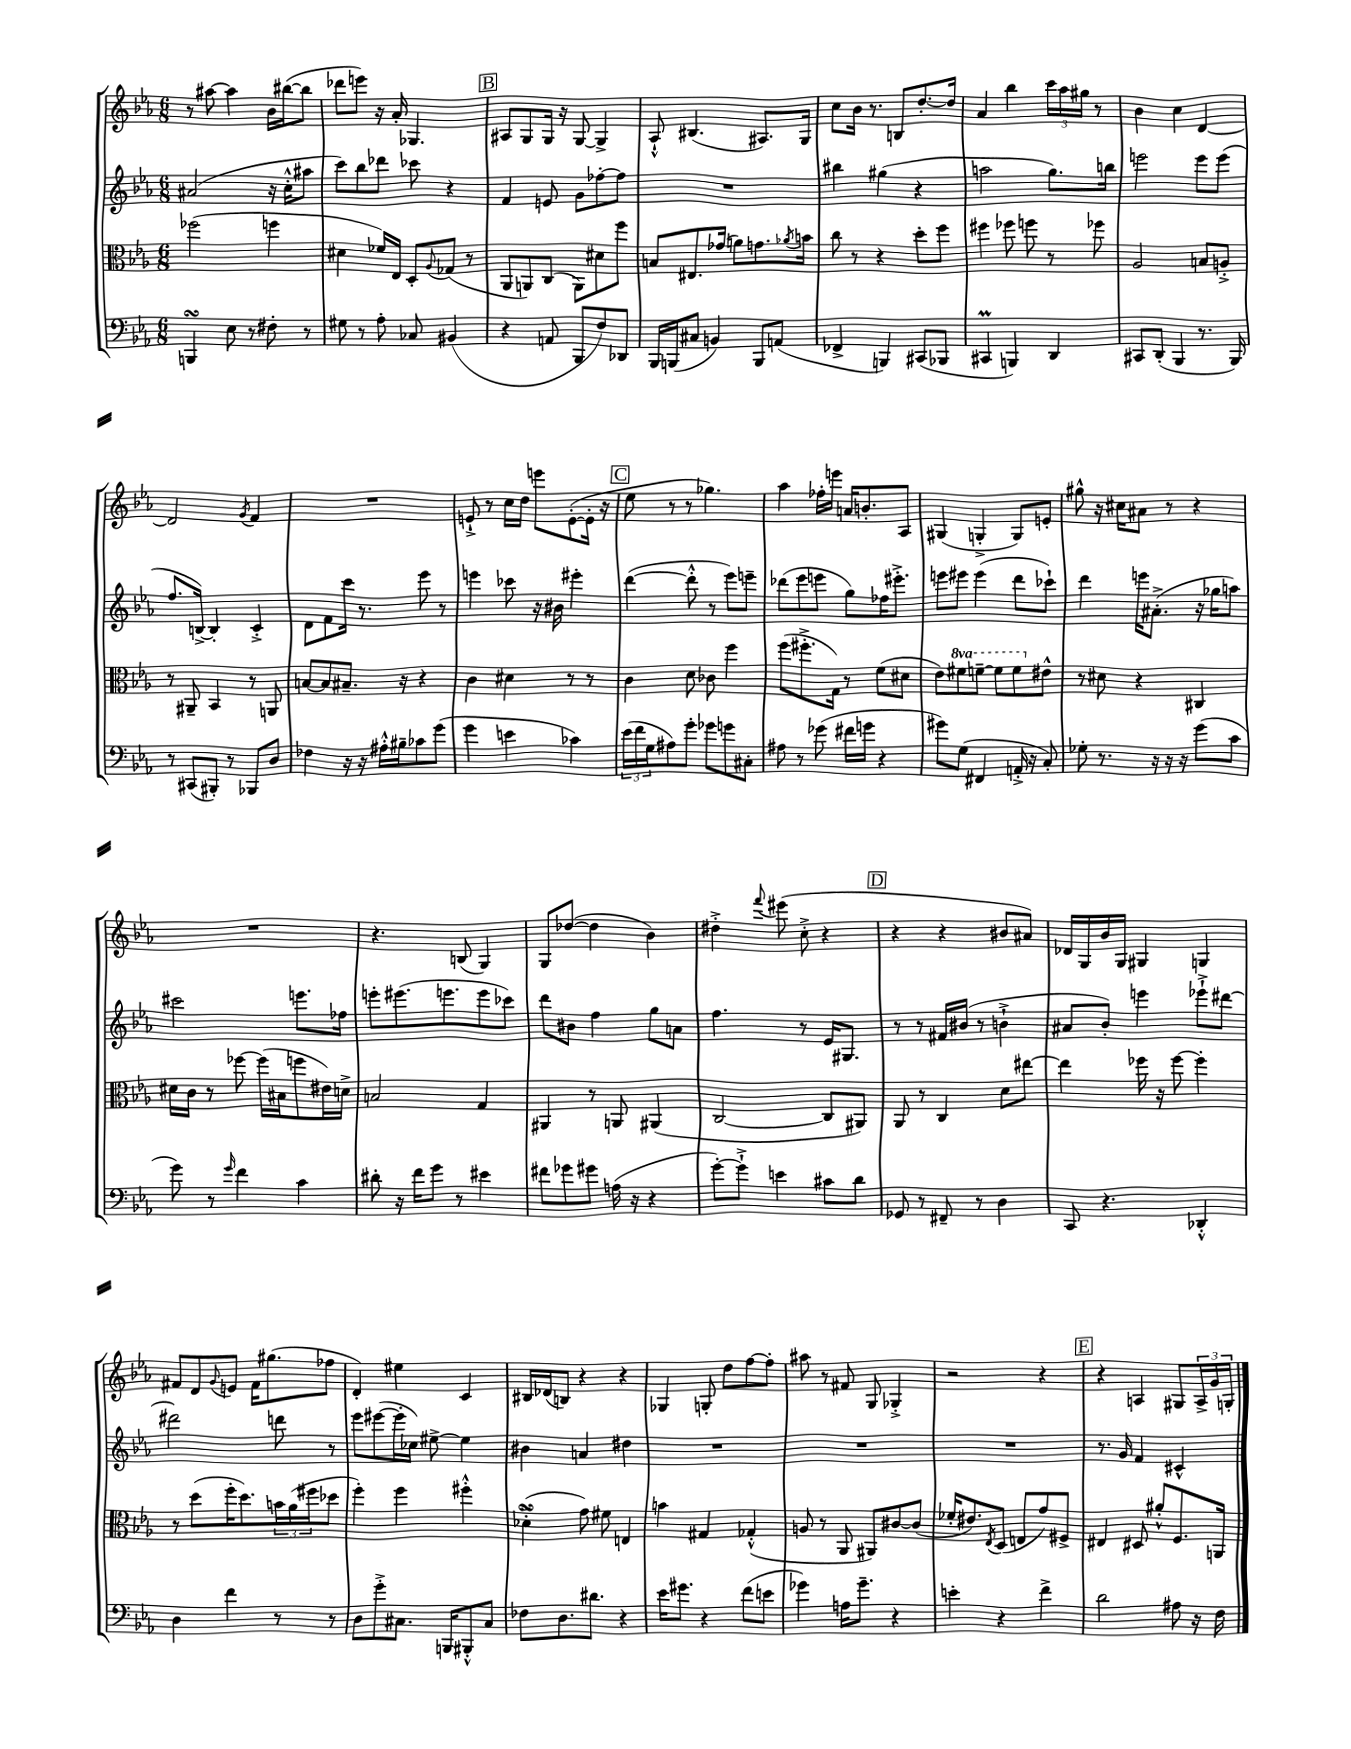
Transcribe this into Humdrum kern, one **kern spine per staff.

**kern	**kern	**kern	**kern
*part4	*part3	*part2	*part1
*staff4	*staff3	*staff2	*staff1
*clefF4	*clefC3	*clefG2	*clefG2
*k[b-e-a-]	*k[b-e-a-]	*k[b-e-a-]	*k[b-e-a-]
*M6/8	*M6/8	*M6/8	*M6/8
=11	=11	=11	=11
4BBBnsSsS/	(2ff-X\	(2a#X/	8r
.	.	.	[8aa#X\
8E-\	.	.	4aa#\]
8r	.	.	.
8F#X'\	4ffn\	16r	16b-\LL
.	.	16cc'^^\KL	([16bb#X\J
8r	.	8aa#X\J	8bb#\J]
=12	=12	=12	=12
8G#X\	4d#X\	8ccc\L)	8ddd-X\L
8r	.	8bb-\	8eeen\J)
8A-'\	16f-X/LL)	8ddd-X\J	16r
.	16E-/JJ	.	16a-'/
8C-X/	8D'/L	8ccc-X\	4.G-X/
.	8qqA-/	.	.
(4BB#X/	(8G-X/J	4r	.
.	8r	.	.
!!LO:REH:place=s1:t=B
=13	=13	=13	=13
4r	8AA-/L	4f/	8A#X/L
.	8AAn/)	.	8G/
8AAn/	(8C/J	8en/	16G/Jk
.	.	.	16r
8BBB-/L	8AA\L)	8g\L	[8G/
8F/)	8d#X\	[8ff-X'\	4G^/]
8DD-X/J	8ff\J	8ff-\J]	.
=14	=14	=14	=14
16BBB-/LL	8Bn/L	2.r	8A-`^^/
(16BBBn/J	.	.	.
8C#X/J	8.E#X/	.	(4.B#X/
4BBn/)	.	.	.
.	(16g-X/Jk	.	.
.	8an\L)	.	.
8BBB/L	8.gn\	.	8.A#X/L)
(8AAn/J	.	.	.
.	8qa-X/	.	.
.	16bn\Jk	.	16G/Jk
=15	=15	=15	=15
4FF-X^/	8cc\	4bb#X\	8cc\L
.	8r	.	16b-\Jk
.	.	.	8.r
4BBBn/)	4r	(4gg#X\	.
.	.	.	8Bn/L
(8CC#X/L	8dd'\L	4r	[8.dd'/
8BBB-X/J	8ff\J	.	.
.	.	.	16dd/Jk]
=16	=16	=16	=16
4CC#Xm/	4ff#X\	2aan\	4a-/
4BBBn/)	8ff-X\	.	4bb-\
.	8ffn\	.	.
4DD/	8r	8.gg\L)	24ccc\LL
.	.	.	24aa-\
.	.	.	24gg#X\JJ
.	8ff-X\	.	8r
.	.	16bbn\Jk	.
=17	=17	=17	=17
8CC#X/L	2A-/	2eeen\	4b-\
(8DD'/J	.	.	.
4BBB-/	.	.	4cc\
8.r	8Bn/L	8eee\L	[4d/
.	8An'^/J	(8eee\J	.
16BBB-/)	.	.	.
!!LO:LB:g=z
=18	=18	=18	=18
8r	8r	8.ff/L	2d/]
(8CC#X/L	8AA#X~/	.	.
.	.	[16Bn^/Jk)	.
8BBB#X'/J)	4BB-/	4B'/]	.
8r	.	.	.
.	.	.	8qg/
8BBB-X/L	8r	4c'^/	4f/
8D/J	8AAn/	.	.
=19	=19	=19	=19
4F-X\	[8Bn/L	8d\L	2.r
.	8B/]	8f\	.
16r	8.B#X~/J	16ccc\Jk	.
16r	.	8.r	.
16A#X'^^\LL	.	.	.
16B#X~\J	16r	.	.
8c-X\	4r	8eee-\	.
(8g\J	.	8r	.
=20	=20	=20	=20
4g\	4c\	4eeen\	8en`^/
.	.	.	8r
4en\	4d#X\	8ccc-X\	16cc\LL
.	.	.	16dd\JJ
.	.	16r	8eeen\L
.	.	16b#X\	.
4c-X\)	8r	4eee#X'\	([8e'\
.	8r	.	16e'\Jk]
.	.	.	16r
!!LO:REH:place=s1:t=C
=21	=21	=21	=21
(24e-\LL	4c\	([4ddd\	8ee-\
24f\	.	.	.
24G\J	.	.	.
8A#X\)	.	.	8r
8g'\J	8d\	8ddd'^^\]	8r
8g-X\L	8c-X\	8r	4.gg-X\)
8gn\	4ff\	8eee-\L)	.
8C#X'\J	.	8eeen~\J	.
=22	=22	=22	=22
8A#X\	(8ff\L	(8ddd-X\L	4aa-\
8r	8.ff#X'^\	8eee-\	.
(8g-X\	.	8eeen\J	16ff-X'\LL
.	16G\Jk)	.	16eeen\JJ
16f#X\LL	8r	8gg\L)	16an/KL
16gn\JJ	.	.	8.bn'/
4r	(8f\L	16ff-X\K	.
.	.	8.eee#X'^\J	.
.	8d#X\J	.	8A-/J
=23	=23	=23	=23
8g#X\L)	8e-\L)	8eeen\L	(4G#X/
*	*8va	*	*
(8G\J	8ff#X\	8eee#X\J	.
4FF#X/	[8ffn~\J	(4eee#\	4Gn'^/
.	8ff\L]	.	.
16AAn'^/	8ff\	8ddd\L	8G/L)
16r	.	.	.
*	*X8va	*	*
8C'/)	8e#X^^\J	8ccc-X`\J)	8en'/J
=24	=24	=24	=24
8G-X'\	8r	4ddd\	8gg#X^^\
8.r	8d#X\	.	16r
.	.	.	16cc#X\KL
.	4r	16eeen\KL	8a#X\J
16r	.	(8.a#X'^\J	.
16r	.	.	8r
16r	.	.	.
(8g\L	4C#X/	16r	4r
.	.	16gg-X\KL	.
8c\J	.	8aan\J)	.
!!LO:LB:g=z
=25	=25	=25	=25
8g\)	16d#X\LL	2ccc#X\	2.r
.	16c\JJ	.	.
8r	8r	.	.
16qqg/	.	.	.
4f\	[8ff-X\	.	.
.	(16ff-\LL]	.	.
.	16B#X\J	.	.
4c\	8ffn\	8.eeen\L	.
.	16e#X\L)	.	.
.	16dn^\JJ	16ff-X\Jk	.
=26	=26	=26	=26
8d#X'\	2Bn/	8eeen'\L	4.r
16r	.	(8.eee#X\	.
16f\KL	.	.	.
8g\J	.	.	.
.	.	8.eeen\	.
8r	.	.	(8Bn/
4e#X\	4G/	8eee\	4G/)
.	.	8ccc-X\J)	.
=27	=27	=27	=27
8f#X\L	4AA#X/	8ddd\L	8G/L
8g-X\	.	8b#X\J	([8dd-X/J
8g#X\J	8r	4ff\	4dd-\]
(16An\	8AAn/	.	.
16r	.	.	.
4r	(4AA#X/	8gg\L	4b-\)
.	.	8an\J	.
=28	=28	=28	=28
[8g'\L)	[2C/	4.ff\	4dd#X'^\
8g`^\J]	.	.	.
.	.	.	8qqfff/
4en\	.	.	(8eee#X\
.	.	8r	8cc'^\
8c#X\L	8C/L]	16e-/KL	4r
.	.	8.G#X/J	.
8d\J	8AA#X/J)	.	.
!!LO:REH:place=s1:t=D
=29	=29	=29	=29
8GG-X/	8AA-/	8r	4r
8r	8r	8r	.
8FF#X~/	4C/	16f#X/LL	4r
.	.	(16b#X/JJ	.
8r	.	8r	.
4D\	8d\L	4bn`^\	8b#X/L
.	[8ee#X\J	.	8a#X/J)
=30	=30	=30	=30
8CC/	4ee#\]	8a#X/L	16d-X/LL
.	.	.	16G/
4.r	.	8b-'/J)	16b-/
.	.	.	16G/JJ
.	16ff-X\	4eeen\	4G#X/
.	16r	.	.
.	[8ff-\	.	.
4DD-X'^^/	4ff-'\]	8eee-X`^\L	4Gn/
.	.	[8ddd#X\J	.
!!LO:LB:g=z
=31	=31	=31	=31
4D\	8r	2ddd#X\]	8f#X/L
.	(8dd\L	.	8d/
.	.	.	8qqg/
4f\	16ff'\K	.	8en/J
.	8.dd\)	.	.
.	.	.	16f#\KL
.	.	.	(8.gg#X\
8r	24bn\L	8dddn\	.
.	(24a-\	.	.
.	24ff#X\J	.	.
8r	8dd-X\J	8r	8ff-X\J
=32	=32	=32	=32
8D\L	4ff'\)	8eee-\L	4d'/)
8g'^\	.	([8eee#X\	.
8.C#X\J	4ff\	16eee#'\L]	4ee#X\
.	.	16cc-X\JJ)	.
.	.	[8ee#X^\	.
16BBBn/KL	.	.	.
8BBB#X'^^/	4ff#X'^^\	4ee#\]	4c/
8C#/J	.	.	.
=33	=33	=33	=33
8F-X\L	(4d-XsSSs'^\	4b#X\	16B#X/LL
.	.	.	(16d-X/J
8.D\	.	.	8Bn/J)
.	8g\)	4an/	4r
8.d#X\J	.	.	.
.	8f#X\	.	.
4r	4En/	4dd#X\	4r
=34	=34	=34	=34
16e-\KL	4bn\	2.r	4G-X/
8.g#X\J	.	.	.
4r	4G#X/	.	8Gn'/
.	.	.	8dd\L
(8f\L	(4G-X'^^/	.	[8ff\
8en\J	.	.	8ff'\J]
=35	=35	=35	=35
4g-X\)	8An/	2.r	8aa#X\
.	8r	.	8r
16An\KL	8AA-/	.	8f#X/
8.g-~\J	.	.	.
.	8AA#X/L)	.	8G/
4r	[8c#X/	.	4G-X'^/
.	(8c#/J]	.	.
=36	=36	=36	=36
4en'\	16f-X'/KL	2.r	2r
.	8.e#X/)	.	.
.	8qE-/	.	.
4r	(8D/J	.	.
.	8En/L	.	.
4f^\	8g/)	.	4r
.	8F#X^/J	.	.
!!LO:REH:place=s1:t=E
=37	=37	=37	=37
2d\	4E#X/	8.r	4r
.	.	16g/	.
.	8D#X/	4f/	4An/
.	8a#X'^^/L	.	.
8A#X\	8.F/	4c#X^^/	8G#X/L
16r	.	.	24A^/L
.	.	.	24g/
16F\	16AAn/Jk	.	.
.	.	.	24Gn'/JJ
==	==	==	==
*-	*-	*-	*-
